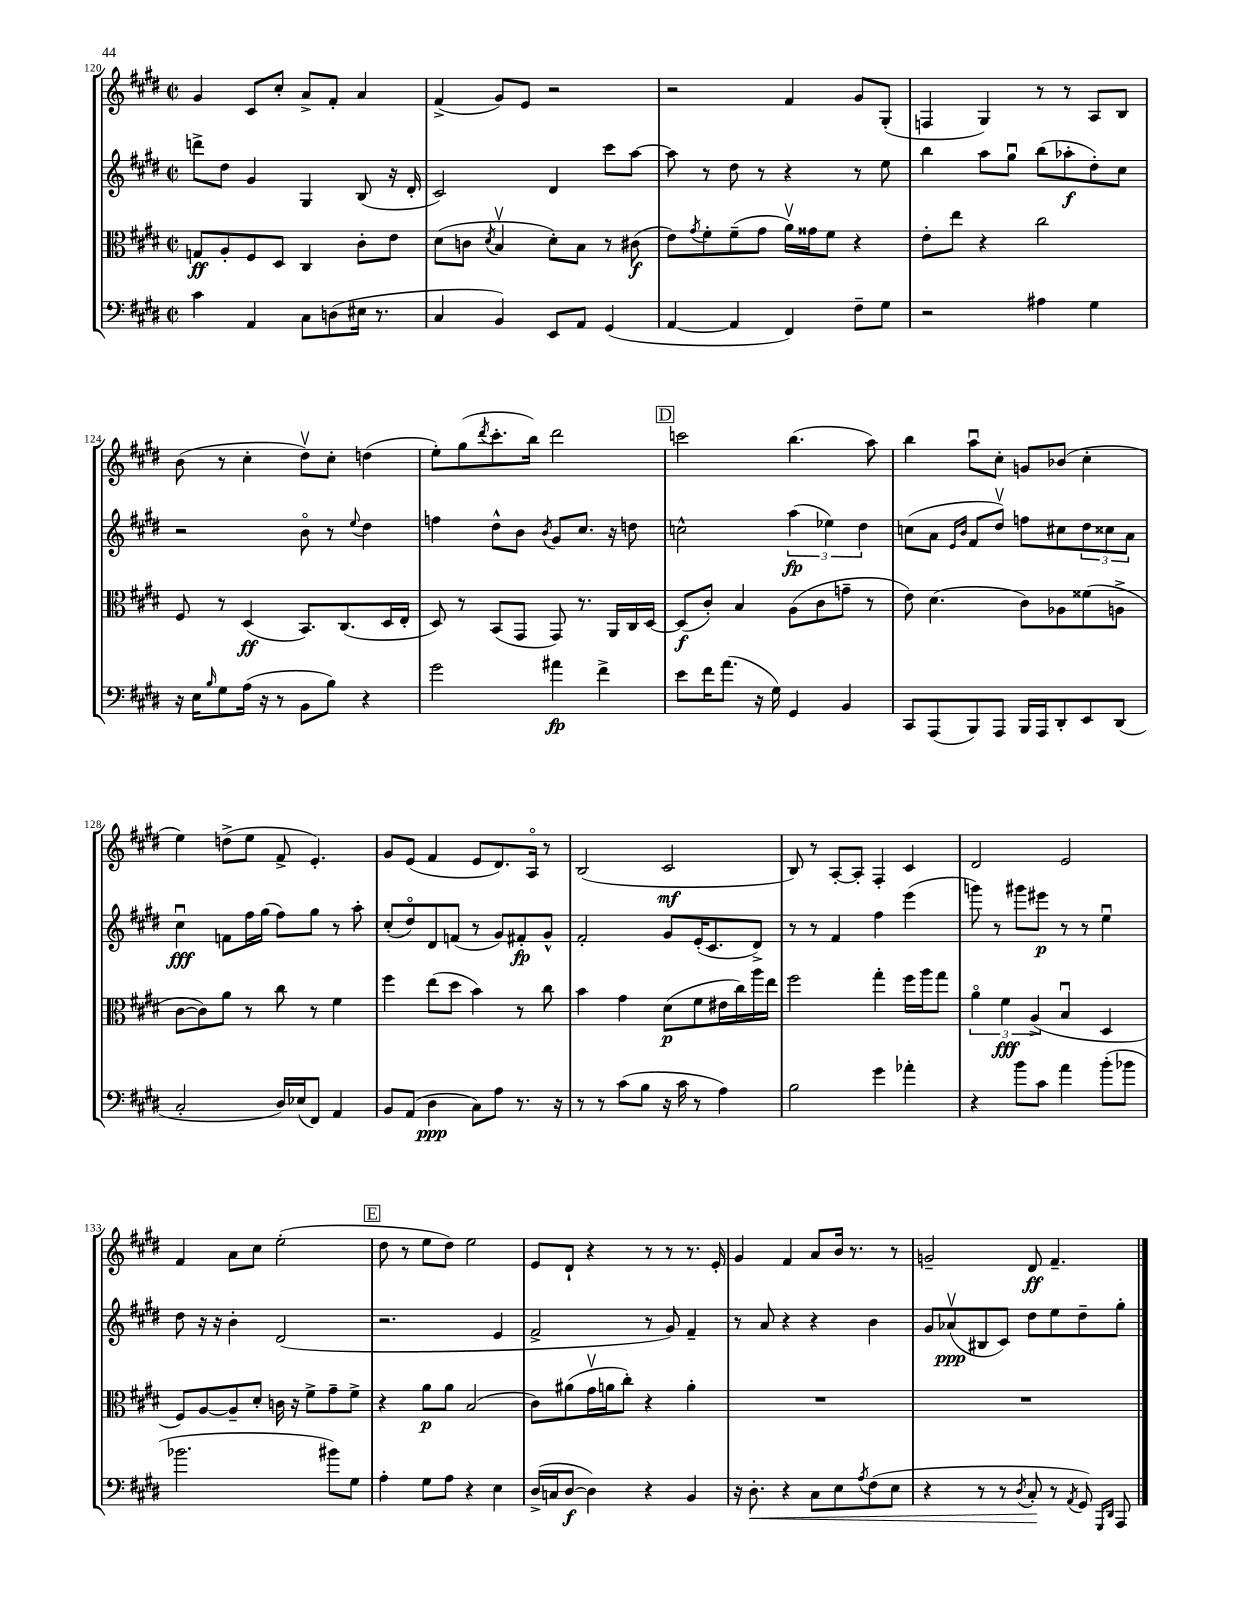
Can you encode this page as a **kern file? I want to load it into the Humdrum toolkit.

**kern	**kern	**kern	**kern
*staff4	*staff3	*staff2	*staff1
*clefF4	*clefC3	*clefG2	*clefG2
*k[f#c#g#d#]	*k[f#c#g#d#]	*k[f#c#g#d#]	*k[f#c#g#d#]
*M2/2	*M2/2	*M2/2	*M2/2
*met(c|)	*met(c|)	*met(c|)	*met(c|)
4c#	8G	8ddd^	4g#
.	8A'	8dd#	.
4AA	8F#	4g#	8c#
.	8D#	.	8cc#'
8C#	4C#	4G#	8a^
(8D	.	.	8f#'
16E#	8c#'	(8B	4a
8.r	.	.	.
.	8e	16r	.
.	.	16d#'	.
=	=	=	=
4C#	(8d#	2c#)	(4f#^
.	8c	.	.
.	8qd#	.	.
4BB)	4Bv	.	8g#)
.	.	.	8e
8EE	8d#')	4d#	2r
8AA	8B	.	.
(4GG#	8r	8ccc#	.
.	(8c#	[8aa	.
=	=	=	=
[4AA	8e)	8aa]	2r
.	8qg#	.	.
.	8f#'	8r	.
4AA]	(8f#~	8dd#	.
.	8g#	8r	.
4FF#)	16av)	4r	4f#
.	16g##	.	.
.	8f#	.	.
8F#~	4r	8r	8g#
8G#	.	8ee	(8G#'
=	=	=	=
2r	8e'	4bb	4F
.	8ee	.	.
.	4r	8aa	4G#)
.	.	8gg#u	.
4A#	2cc#	(8bb	8r
.	.	8aa-'	8r
4G#	.	8dd#')	8A
.	.	8cc#	8B
=	=	=	=
16r	8F#	2r	(8b
16E	.	.	.
16qqB	.	.	.
8G#	8r	.	8r
(16A	(4D#	.	4cc#'
16r	.	.	.
8r	.	.	.
8BB	8.BB)	8bo	8dd#v)
8B)	.	8r	8cc#'
.	(8.C#	.	.
.	.	8qqee	.
4r	.	4dd#	(4dd
.	16D#	.	.
.	16E'	.	.
=	=	=	=
2g#	8D#)	4ff	8ee')
.	8r	.	(8gg#
.	.	.	8qddd#
.	(8BB	8dd#^^	8.ccc#'
.	8GG#	8b	.
.	.	.	16bb)
.	.	8qb	.
4a#	8GG#)	8g#	2ddd#
.	8.r	8.cc#	.
4f#^	.	.	.
.	16AA	16r	.
.	16C#	8dd	.
.	[16D#	.	.
=	=	=	=
8e	(8D#]	2cc^^	2ccc
16f#	8c#')	.	.
(8.a	.	.	.
.	4B	.	.
16r	.	.	.
16G#)	.	.	.
4GG#	(8A	(6aa	(4.bb
.	8c#	.	.
.	.	6ee-)	.
4BB	8g~	.	.
.	.	6dd#	.
.	8r	.	8aa)
=	=	=	=
8CC#	8e)	(8cc	4bb
(8AAA	(4.d#	8a	.
.	.	16qqe	.
.	.	16qqb	.
8BBB)	.	8f#	8aau
8AAA	.	8dd#v)	8cc#'
16BBB	8c#)	8ff	8g
16AAA	.	.	.
8DD#'	8A-	8cc#	(8b-
8EE	(8f##	12dd#	4cc#'
.	.	12cc##	.
(8DD#	8A^	.	.
.	.	12a	.
=	=	=	=
2C#'	[8c#	4cc#u	4ee)
.	8c#])	.	.
.	8a	8f	(8dd^
.	8r	16ff#	8ee
.	.	(16gg#	.
16D#)	8cc#	8ff#)	8f#^
(16E-	.	.	.
8FF#)	8r	8gg#	4.e')
4AA	4f#	8r	.
.	.	8aa'	.
=	=	=	=
8BB	4ff#	(8cc#'	8g#
(8AA	.	8dd#o)	(8e
4D#	(8ee	8d#	4f#
.	8dd#	(8f	.
8C#)	4b)	8r	8e
8A	.	8g#)	8.d#)
8.r	8r	8f#'	.
.	.	.	16Ao
.	8cc#	8g#^^	8r
16r	.	.	.
=	=	=	=
8r	4b	2f#'	(2B
8r	.	.	.
(8c#	4g#	.	.
8B	.	.	.
16r	(8d#	8g#	2c#
16c#	.	.	.
8r	8f#	(16e'	.
.	.	8.c#	.
4A)	16e#	.	.
.	16cc#)	.	.
.	16aa	8d#^)	.
.	16ee	.	.
=	=	=	=
2B	2ff#	8r	8B)
.	.	8r	8r
.	.	4f#	[8A'
.	.	.	8A']
4g#	4gg#'	4ff#	4F#'
4a-'	16ff#	(4eee	4c#
.	16aa	.	.
.	8gg#	.	.
=	=	=	=
4r	6ao	8ggg)	2d#
.	.	8r	.
.	6f#	.	.
8b	.	8ggg#	.
.	(6A^	.	.
8c#	.	8eee#	.
4a	4Bu	8r	2e
.	.	8r	.
(8b'	4D#	4eeu	.
8b-	.	.	.
=	=	=	=
2.b-	8F#)	8dd#	4f#
.	[8A	16r	.
.	.	16r	.
.	8A~]	4b'	8a
.	8d#'	.	8cc#
.	16c	(2d#	(2ee'
.	16r	.	.
.	8f#^	.	.
8b#)	8g#~	.	.
8G#	8f#^	.	.
=	=	=	=
4A'	4r	2.r	8dd#
.	.	.	8r
8G#	8a	.	8ee
8A	8a	.	8dd#)
4r	(2B	.	2ee
4E	.	4e	.
=	=	=	=
(16D#^	8c#)	2f#^	8e
16C	.	.	.
[8D#	(8a#	.	8d#`
4D#])	16g#v	.	4r
.	16a	.	.
.	8cc#')	.	.
4r	4r	8r	8r
.	.	8g#)	8r
4BB	4a'	4f#~	8.r
.	.	.	16e'
=	=	=	=
16r	1r	8r	4g#
8.D#'	.	.	.
.	.	8a	.
4r	.	4r	4f#
8C#	.	4r	8a
8E	.	.	16b
.	.	.	8.r
8qA	.	.	.
(8F#	.	4b	.
8E	.	.	8r
=	=	=	=
4r	1r	8g#	2g~
.	.	(8a-v	.
8r	.	8B#	.
8r	.	8c#)	.
8qD#	.	.	.
8C#'	.	8dd#	8d#
8r	.	8ee	4.f#~
8qAA	.	.	.
8GG#)	.	8dd#~	.
16qqGGG#	.	.	.
16qqDD#	.	.	.
8AAA	.	8gg#'	.
==	==	==	==
*-	*-	*-	*-
